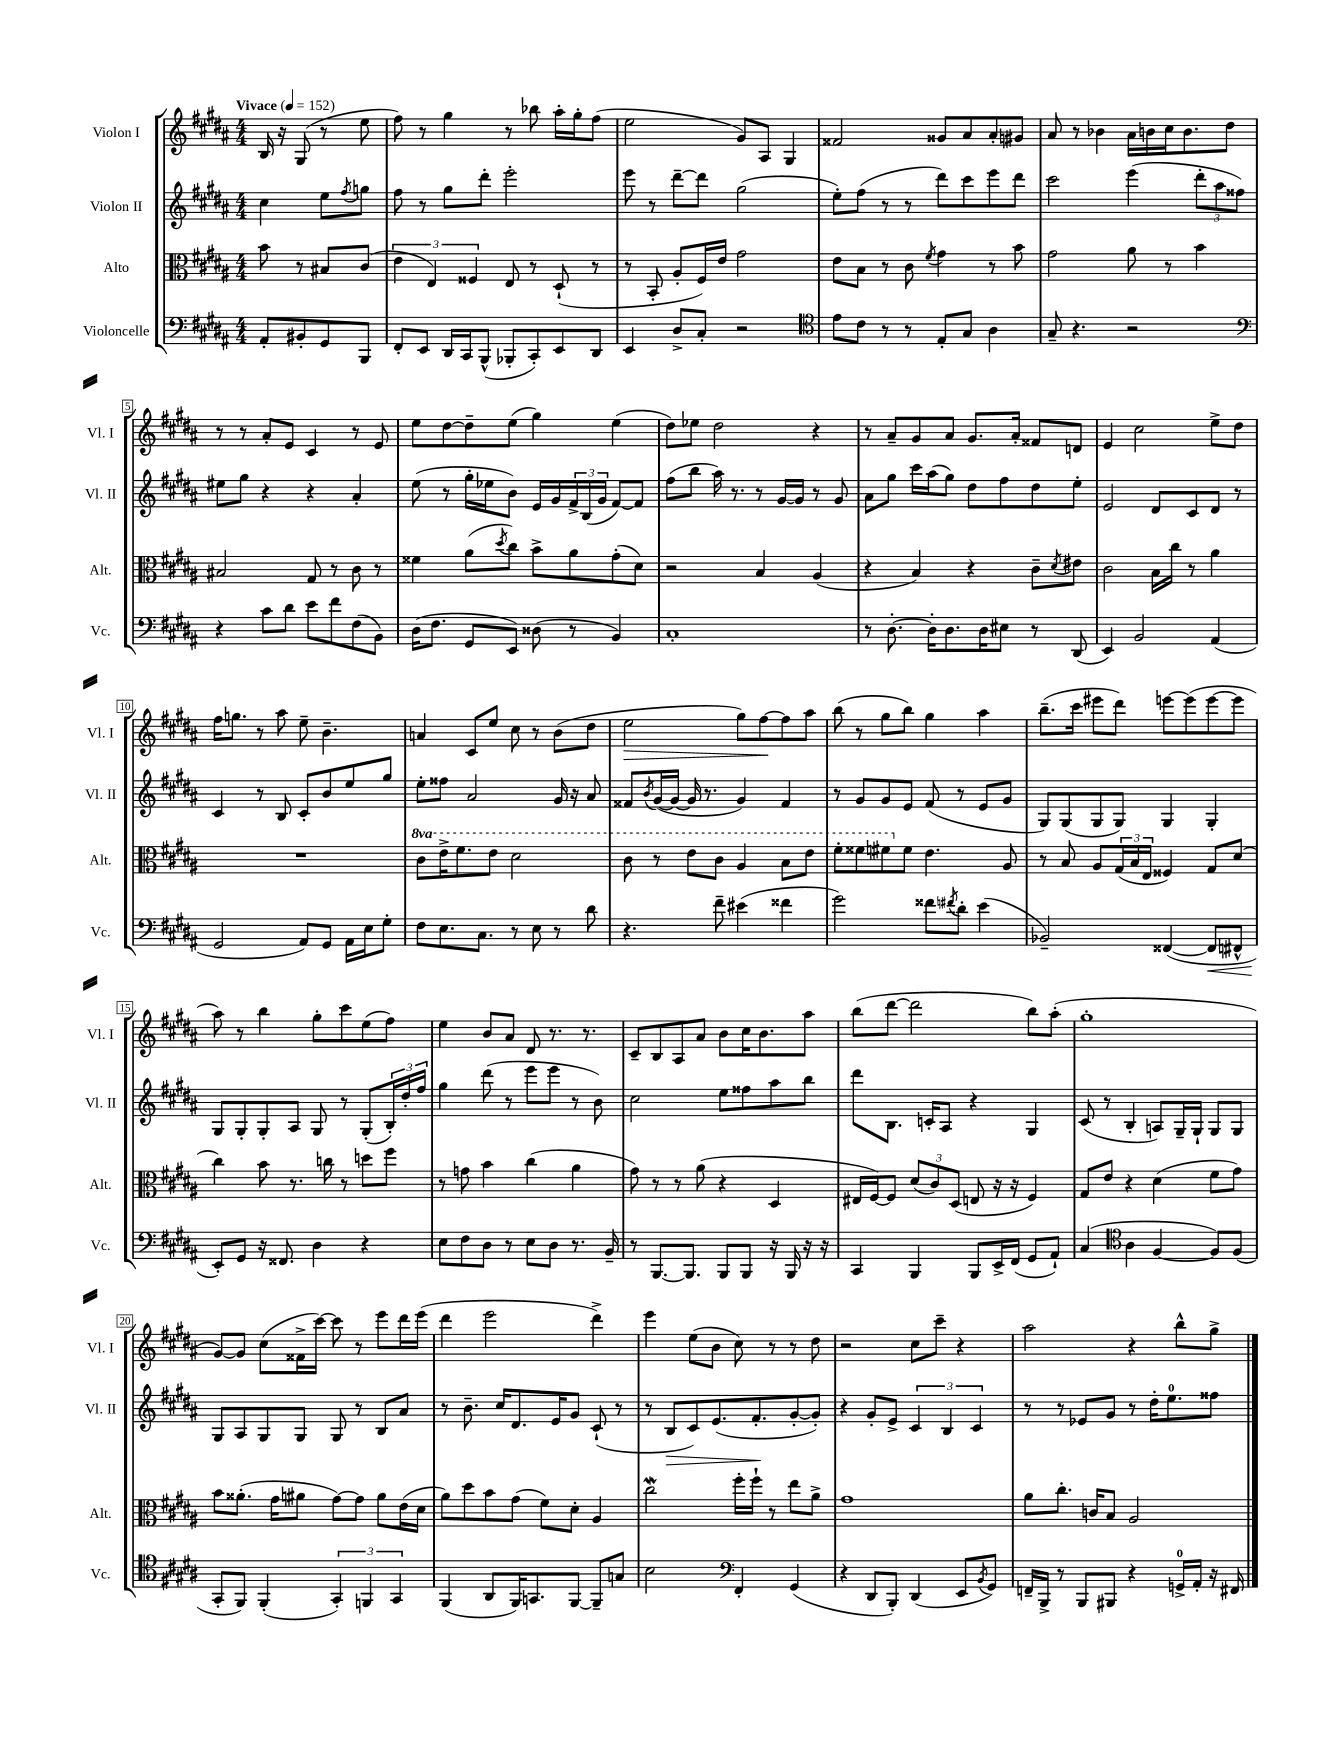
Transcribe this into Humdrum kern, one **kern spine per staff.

**kern	**kern	**kern	**kern
*staff4	*staff3	*staff2	*staff1
*clefF4	*clefC3	*clefG2	*clefG2
*k[f#c#g#d#a#]	*k[f#c#g#d#a#]	*k[f#c#g#d#a#]	*k[f#c#g#d#a#]
*M4/4	*M4/4	*M4/4	*M4/4
*MM152	*MM152	*MM152	*MM152
8AA#'/L	8b\	4cc#\	16B/
.	.	.	16r
8BB#'/	8r	.	(8G#/
8GG#/	8B#/L	8ee\L	8r
.	.	8qff#/	.
8BBB/J	(8c#/J	8gg\J	8ee\
=	=	=	=
8FF#'/L	6e\	8ff#\	8ff#\)
8EE/J	.	8r	8r
.	6E/)	.	.
16DD#/LL	.	8gg#\L	4gg#\
16CC#/J	.	.	.
.	6F##/	.	.
(8BBB^^/J	.	8ddd#'\J	.
8BBB-'/L	8E/	2eee'\	8r
8CC#'/)	8r	.	8bb-\
8EE/	(8D#`/	.	16aa#'\LL
.	.	.	16gg#'\J
8DD#/J	8r	.	(8ff#\J
=	=	=	=
4EE/	8r	8eee\	2ee\
.	8BB'/	8r	.
8D#^/L	8A#'/L	[8ddd#~\L	.
8C#'/J	16F#/L)	8ddd#\]J	.
.	16e/JJ	.	.
2r	2g#\	(2gg#\	8g#/L)
.	.	.	8A#/J
.	.	.	4G#/
=	=	=	=
*clefC4	*	*	*
8e\L	8e\L	8ee'\L)	2f##/
8c#\J	8B\J	(8ff#\J	.
8r	8r	8r	.
8r	8c#\	8r	.
.	8qf#/	.	.
8E'/L	4g#\	8ddd#\L)	8g##/L
8G#/J	.	8ccc#\	8a#/
4A#\	8r	8eee\	8a#'/
.	8b\	8ddd#\J	8g#/J
=	=	=	=
8G#~/	2g#\	2ccc#\	8a#/
4.r	.	.	8r
.	.	.	4b-\
2r	8a#\	(4eee\	16a#\LL
.	.	.	16b\
.	8r	.	16cc#\J
.	.	.	8.b\
.	4b\	12ddd#'\L	.
.	.	12aa#\	.
.	.	.	8dd#\J
.	.	12ff##\J)	.
=	=	=	=
*clefF4	*	*	*
4r	2B#/	8ee#\L	8r
.	.	8gg#\J	8r
8c#\L	.	4r	8a#'/L
8d#\J	.	.	8e/J
8e\L	8G#/	4r	4c#/
8f#\	8r	.	.
(8F#\	8c#\	4a#'/	8r
8BB\J)	8r	.	8e/
=	=	=	=
(16D#\LK	4f##\	(8ee\	8ee\L
8.F#\J	.	.	.
.	.	8r	[8dd#\
8GG#/L	(8a#\L	16gg#'\LL	8dd#~\]
.	.	16ee-\J	.
.	8qdd#/	.	.
8EE/J)	8cc#\J)	8b\J)	(8ee\J
(8D##\	8b^\L	16e/LL	4gg#\)
.	.	16g#/	.
8r	8a#\	24f#^/	.
.	.	(24B/	.
.	.	24g#/JJ	.
4BB/)	(8g#'\	[8f#/L)	(4ee\
.	8d#\J)	8f#/]J	.
=	=	=	=
1C#'	2r	(8ff#\L	8dd#\L)
.	.	8bb\J	8ee-\J
.	.	16aa#\)	2dd#\
.	.	8.r	.
.	4B/	8r	.
.	.	[16g#/LL	.
.	.	16g#/]JJ	.
.	(4A#/	8r	4r
.	.	8g#/	.
=	=	=	=
8r	4r	8a#\L	8r
[8.D#'\	.	8gg#\J	8a#~/L
.	4B/)	16ccc#\LL	8g#/
16D#'\]LK	.	(16aa#\J	.
8.D#\	.	8gg#\J)	8a#/J
.	4r	8dd#\L	8.g#/L
16D#\K	.	.	.
8E#\J	.	8ff#\	.
.	.	.	16a#'/Jk
8r	8c#~\L	8dd#\	8f##/L
.	8qd#/	.	.
(8DD#/	8e#\J	8ee'\J	8d/J
=	=	=	=
4EE/)	2c#\	2e/	4e/
2BB/	.	.	2cc#\
.	16B\LL	8d#/L	.
.	16cc#\JJ	.	.
.	8r	8c#/	.
(4AA#/	4a#\	8d#/J	8ee^\L
.	.	8r	8dd#\J
=	=	=	=
2GG#/	1r	4c#/	16ff#\LK
.	.	.	8.gg\J
.	.	8r	8r
.	.	8B/	8aa#\
8AA#/L)	.	8c#'/L	8ee~\
8GG#/J	.	8b/	4.b~\
16AA#\LL	.	8ee/	.
16E\J	.	.	.
8G#'\J	.	8gg#/J	.
=	=	=	=
8F#\L	8cc#\L	8ee'\L	4a/
8.E\	16ee^\K	8ff##\J	.
.	8.ff#\	.	.
.	.	2a#/	8c#/L
8.C#\J	.	.	.
.	8ee\J	.	8ee/J
8r	2dd#\	.	8cc#\
8E\	.	.	8r
8r	.	16g#/	(8b\L
.	.	16r	.
8d#\	.	8a#/	8dd#\J
=	=	=	=
4.r	8cc#\	8f##/L	2ee\
.	.	8qb/	.
.	8r	([16g#/L	.
.	.	16g#/_JJ	.
.	8ee\L	16g#/]	.
.	.	8.r	.
8f#~\	8cc#\J	.	.
(4e#\	4a#/	4g#/)	8gg#\L)
.	.	.	[8ff#\
4f##\	8b\L	4f##/	8ff#\]
.	8ee\J	.	8aa#\J
=	=	=	=
2g#\)	8ff#'\L	8r	(8bb\
.	8ff##\	8g#/L	8r
.	8ff#\	8g#/	8gg#\L
.	8f#\J	8e/J	8bb\J)
8f##\L	4.e\	(8f#/	4gg#\
8qf#/	.	.	.
8d#'\J	.	8r	.
(4e\	.	8e/L	4aa#\
.	8A#/	8g#/J	.
=	=	=	=
2BB-~/)	8r	8G#/L)	(8.bb~\L
.	8B/	(8G#/	.
.	.	.	16ccc#\Jk
.	8A#/L	8G#/	8eee#\L
.	(24G#/L	8G#/J)	8ddd#\J)
.	24B/	.	.
.	24E/JJ	.	.
([4FF##/	4F##/)	4G#/	[8eee\L
.	.	.	(8eee\]
8FF##/]L	8G#/L	4G#'/	[8eee\
8FF#^^/J	(8d#/J	.	8eee\]J
=	=	=	=
8EE'/L)	4cc#\)	8G#/L	8aa#\)
8GG#/J	.	8G#'/	8r
16r	8b\	8G#'/	4bb\
8.FF##/	.	.	.
.	8.r	8A#/J	.
4D#\	.	8G#/	8gg#'\L
.	16cc\	.	.
.	8r	8r	8ccc#\
4r	8dd\L	(8G#'/L	(8ee\
.	8ff#\J	24B'/L)	8ff#\J)
.	.	24dd#'/	.
.	.	24ff#/JJ	.
=	=	=	=
8E\L	8r	4gg#\	4ee\
8F#\	8g\	.	.
8D#\J	4b\	(8ddd#\	8b/L
8r	.	8r	8a#/J
8E\L	(4cc#\	8eee\L	8d#/
8D#\J	.	8eee\J	8.r
8.r	4a#\	8r	.
.	.	.	8.r
.	.	8b\)	.
16BB~/	.	.	.
=	=	=	=
8r	8g#\)	2cc#\	8c#~/L
[8.BBB/L	8r	.	8B/
.	8r	.	8A#/
8.BBB/]J	.	.	.
.	(8a#\	.	8a#/J
8BBB/L	4r	8ee\L	8b\L
8BBB/J	.	8ff##\	16cc#\K
.	.	.	8.b\
16r	4D#/	8aa#\	.
16BBB/	.	.	.
16r	.	8bb\J	8aa#\J
16r	.	.	.
=	=	=	=
4CC#/	16E#/LL	8ddd#\L	(8bb\L
.	[16F#/J)	.	.
.	8F#/]J	8.B\J	[8ddd#\J
4BBB/	(12d#/L	.	2ddd#\]
.	.	16c'/LK	.
.	12c#/)	.	.
.	.	8A#/J	.
.	(12D#/J	.	.
8BBB/L	8E/	4r	.
16EE^/L	16r	.	.
(16FF#/JJ	16r	.	.
8GG#/L	4F#/)	4G#/	8bb\L)
8AA#`/J)	.	.	(8aa#'\J
=	=	=	=
(4C#/	8G#/L	(8c#/	1gg#'
.	8e/J	8r	.
*clefC4	*	*	*
4A#\	4r	4B'/	.
[4F#/	(4d#\	8A/L)	.
.	.	16G#~/L	.
.	.	16G#`/JJ	.
8F#/]L)	8f#\L	8G#/L	.
(8F#/J	8g#\J)	8G#/J	.
=	=	=	=
8GG#'/L	8b\L	8G#/L	[8g#/L)
8FF#/J)	(8.a##'\J	8A#/	8g#/]J
(4FF#'/	.	8G#/	(8cc#\L
.	16g#\LK	.	.
.	8a#\J	8G#/J	16f##^\L
.	.	.	[16ccc#\JJ)
6GG#'/)	[8g#\L)	8G#/	8ccc#\]
.	8g#\]J	8r	8r
6FF/	.	.	.
.	8a#\L	8B/L	8eee\L
6GG#/	.	.	.
.	(16e\L	8a#/J	16ddd#\L
.	16d#\JJ	.	(16eee\JJ
=	=	=	=
(4FF#/	8a#\L)	8r	4ddd#\
.	8dd#\	8.b~\	.
8AA#/L	8b\	.	2eee\
.	.	16cc#/LK	.
16FF#/K)	(8g#\J	8.d#/	.
8.GG/	.	.	.
.	8f#\L)	.	.
.	.	16e/K	.
[8FF#/J	8d#'\J	8g#/J	.
8FF#~/]L	4A#/	(8c#`/	4ddd#^\)
8G/J	.	8r	.
=	=	=	=
2B\	2cc#\	8r	4eee\
.	.	8B/L	.
.	.	8c#/)	(8ee\L
.	.	(8.e/	8b\J
*clefF4	*	*	*
4FF#'/	16ff#'\LL	.	8cc#\)
.	16ff#`\JJ	8.f#'/	.
.	8r	.	8r
(4GG#/	8ee\L	[8g#'/	8r
.	8a#^\J	8g#'/]J)	8dd#\
=	=	=	=
4r	1g#	4r	2r
8DD#/L	.	8g#'/L	.
8BBB'/J)	.	8e^/J	.
(4DD#/	.	6c#/	8cc#\L
.	.	.	8ccc#~\J
.	.	6B/	.
8EE/L	.	.	4r
.	.	6c#/	.
8qBB/	.	.	.
8GG#/J)	.	.	.
=	=	=	=
16FF~/LL	8a#\L	8r	2aa#\
16BBB^/JJ	.	.	.
8r	8.cc#'\J	8r	.
8BBB/L	.	8e-/L	.
.	16c/LK	.	.
8BBB#/J	8B/J	8g#/J	.
4r	2A#/	8r	4r
.	.	16dd#'\LK	.
.	.	8.ee\	.
16GG^/LL	.	.	8bb^^\L
16AA#'/JJ	.	.	.
16r	.	8ff##\J	8gg#^\J
16FF#/	.	.	.
==	==	==	==
*-	*-	*-	*-
